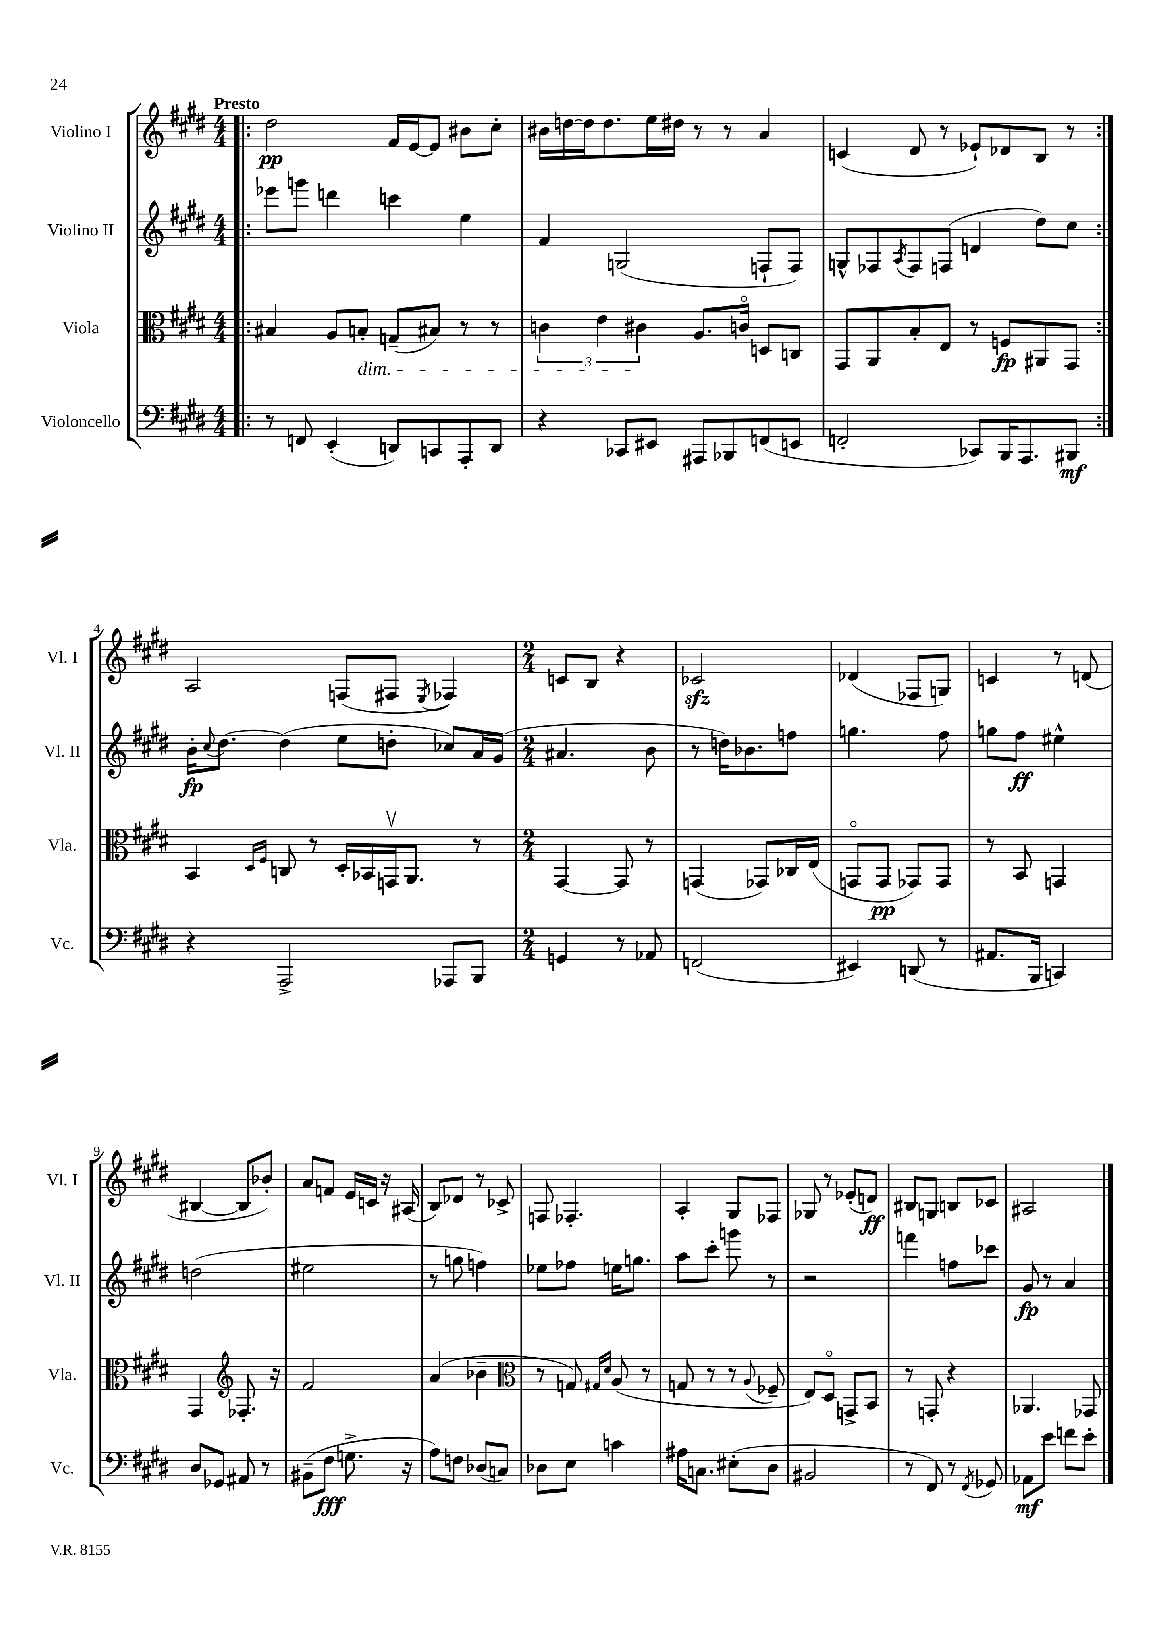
<<
\new StaffGroup <<
\new Staff = "s0" \with { instrumentName = "Violino I" shortInstrumentName = "Vl. I" } {
    \clef treble \key e \major \numericTimeSignature \time 4/4 \tempo "Presto"
    \repeat volta 2 { \bar ".|:" dis''2\pp fis'16 e'16~ e'8 bis'8 cis''8-. |
    bis'16 d''16~ d''16 d''8. e''16 dis''16 r8 r8 a'4 |
    c'4( dis'8 r8 ees'8-!) des'8 b8 r8 | }
    a2 f8( fis8 \acciaccatura { e8 } fes4) |
    \numericTimeSignature \time 2/4 c'8 b8 r4 |
    ces'2\sfz |
    des'4( fes8 g8) |
    c'4 r8 d'8( |
    bis4~ bis8 bes'8-.) |
    a'8 f'8 e'16 c'16 r16 ais16( |
    b8) des'8 r8 ces'8-> |
    f8 fes4.-. |
    a4-. gis8 fes8 |
    ges8 r8 ees'8-.( d'8\ff) |
    bis8 g8 b8 ces'8 |
    ais2 \bar "|." |
}
\new Staff = "s1" \with { instrumentName = "Violino II" shortInstrumentName = "Vl. II" } {
    \clef treble \key e \major \numericTimeSignature \time 4/4
    \repeat volta 2 { \bar ".|:" ees'''8 g'''8 d'''4 c'''4 e''4 |
    fis'4 g2( f8-! f8) |
    g8-^ fes8 \acciaccatura { a8 } fes8 f8( d'4 dis''8) cis''8 | }
    b'16-.\fp \appoggiatura { cis''8 } dis''8.~ dis''4( e''8 d''8-. ces''8) a'16 gis'16( |
    \numericTimeSignature \time 2/4 ais'4. b'8 |
    r8 d''16) bes'8. f''8 |
    g''4. fis''8 |
    g''8 fis''8\ff eis''4-^ |
    d''2( |
    eis''2 |
    r8 g''8 f''4) |
    ees''8 fes''8 e''16 g''8. |
    a''8 cis'''8-. g'''8 r8 |
    r2 |
    f'''4 f''8 ces'''8 |
    gis'8\fp r8 a'4 \bar "|." |
}
\new Staff = "s2" \with { instrumentName = "Viola" shortInstrumentName = "Vla." } {
    \clef alto \key e \major \numericTimeSignature \time 4/4
    \repeat volta 2 { \bar ".|:" bis4 a8 b8-.\dim g8--( bis8) r8 r8 |
    \tuplet 3/2 { c'4 e'4 cis'4\! } a8. c'16\flageolet d8 c8 |
    gis,8 a,8 b8-. e8 r8 f8\fp ais,8 gis,8 | }
    b,4 \grace { dis16 fis16 } c8 r8 dis16-. bes,16 g,16\upbow a,8. r8 |
    \numericTimeSignature \time 2/4 gis,4~ gis,8 r8 |
    g,4( ges,8) ces16 e16( |
    g,8\flageolet g,8\pp ges,8) ges,8 |
    r8 b,8 g,4 |
    gis,4 \clef treble fes8.-. r16 |
    fis'2 |
    a'4( bes'4-- |
    \clef alto r8 g8) \grace { gis16 dis'16 } a8( r8 |
    g8 r8 r8 \appoggiatura { a8 } fes8-- |
    e8) dis8\flageolet g,8-> b,8 |
    r8 g,8-. r4 |
    aes,4. ges,8 \bar "|." |
}
\new Staff = "s3" \with { instrumentName = "Violoncello" shortInstrumentName = "Vc." } {
    \clef bass \key e \major \numericTimeSignature \time 4/4
    \repeat volta 2 { \bar ".|:" r8 f,8 e,4-.( d,8) c,8 a,,8-. d,8 |
    r4 ces,8 eis,8 ais,,8 bes,,8 f,8( e,8 |
    f,2-. ces,8) b,,16 a,,8. bis,,8\mf | }
    r4 a,,2-> aes,,8 b,,8 |
    \numericTimeSignature \time 2/4 g,4 r8 aes,8 |
    f,2( |
    eis,4) d,8( r8 |
    ais,8. b,,16 c,4) |
    dis8 ges,8 ais,8 r8 |
    bis,8--( fis8\fff g8.-> r16 |
    a8) f8 des8( c8) |
    des8 e8 c'4 |
    ais16 c8. eis8-.( dis8 |
    bis,2 |
    r8 fis,8) r8 \acciaccatura { fis,8 } ges,8 |
    aes,8\mf e'8 f'8 e'8-. \bar "|." |
}
>>
>>
